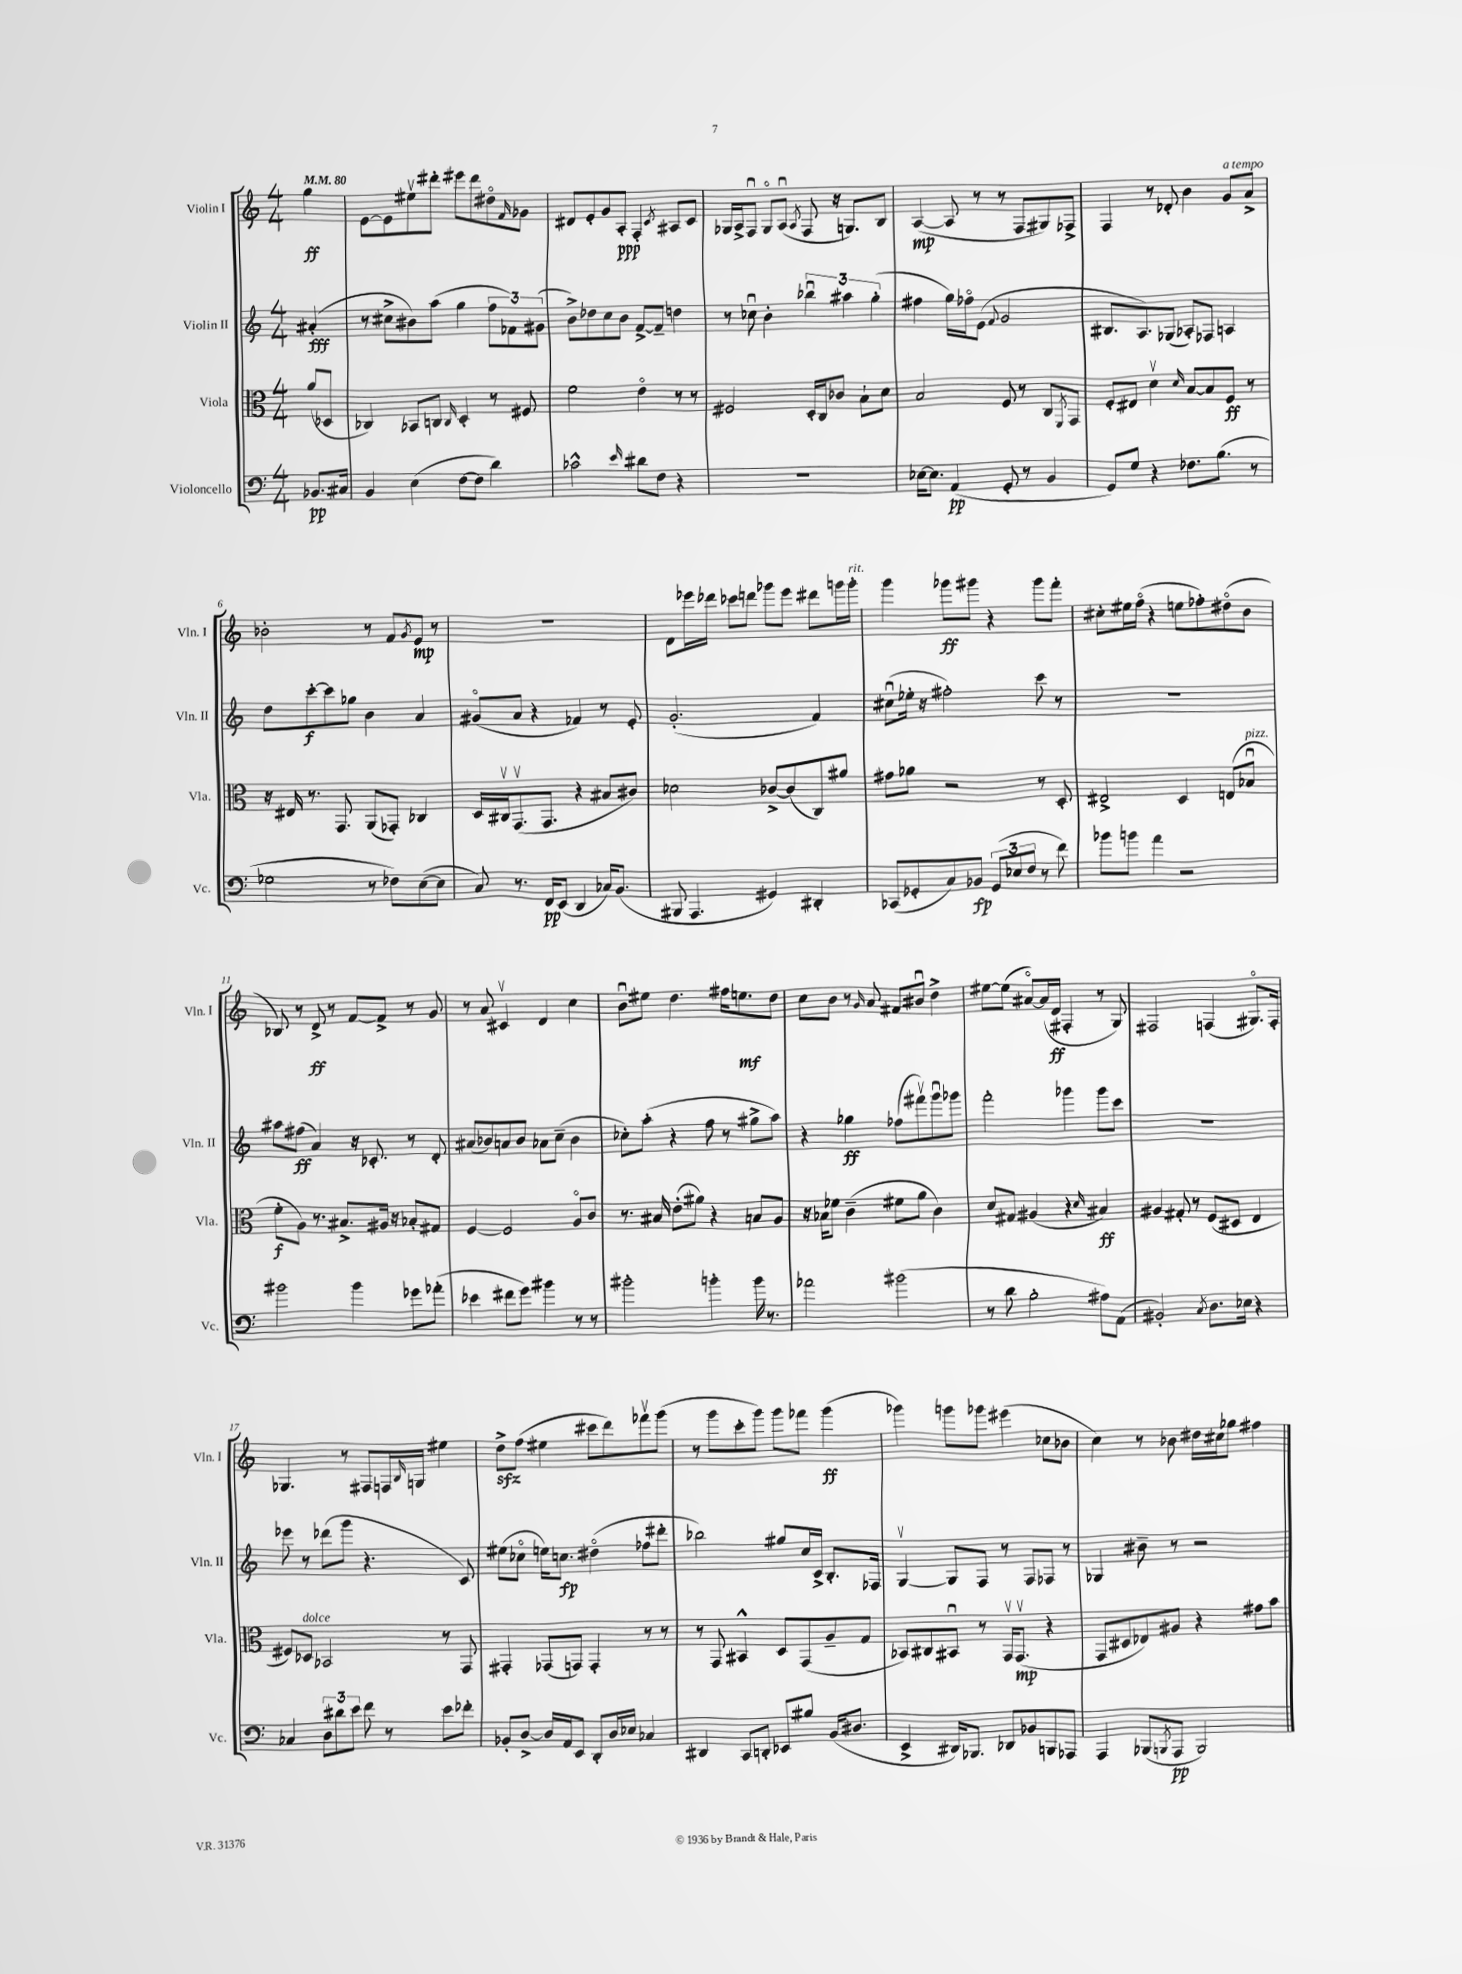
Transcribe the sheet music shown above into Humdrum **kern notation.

**kern	**kern	**kern	**kern
*staff4	*staff3	*staff2	*staff1
*clefF4	*clefC3	*clefG2	*clefG2
*k[]	*k[]	*k[]	*k[]
*M4/4	*M4/4	*M4/4	*M4/4
*MM80	*MM80	*MM80	*MM80
8.BB-	(8a	(4a#'	4gg
.	8D-	.	.
16C#	.	.	.
=	=	=	=
4BB	4C-)	8r	[8e
.	.	8cc#^	8e]
(4E	8BB-	8b#)	8ee#v
.	8C	(8aa	8ddd#'
.	16qqC	.	.
[8F	4D'	4gg	8eee#
8F]	.	.	8ddd#
4d)	8r	12ff	8dd#o
.	.	12f-)	.
.	.	.	16qqf
.	8F#	.	8g-
.	.	(12g#	.
=	=	=	=
2c-^^	2f	8b^)	8d#
.	.	8dd-	8e'
.	.	8cc	8g
.	.	8b	8A'
16qqe	.	.	.
8d#	4eo	[8f^	4F'
8F	.	8f~]	.
.	.	.	8qc
4r	8r	4dd	8A#
.	8r	.	8c
=	=	=	=
1r	2F#	8r	16G-
.	.	.	16A^
.	.	8cc-u	8Fu
.	.	4b'	8G-o
.	.	.	(8Au
.	.	.	8qA
.	16D'	6bb-u	8F
.	16C	.	.
.	8c-	.	16r
.	.	6aa#	.
.	.	.	8.G)
.	8B`	.	.
.	.	(6gg'	.
.	8d	.	8B
=	=	=	=
[16E-	2B	4ff#	([4A
8.E-]	.	.	.
(4AA	.	16gg)	8A]
.	.	16ff-o	.
.	.	(8e	8r
.	.	8qqf	.
8GG'	8F	2g	8r
8r	8r	.	8F
4BB	8C	.	8G#)
.	8qFF	.	.
.	8GG	.	8F-^
=	=	=	=
8GG)	8F'	8.B#	4F
8G	8E#	.	.
.	.	8.A)	.
4r	4dv	.	8r
.	.	(8G-	8d-'
.	16qqd	.	.
8.F-	[8B	8A-')	4b
.	8B]	8F-	.
(8.B	.	.	.
.	8F	4A	8g
8r	8r	.	8a^
=	=	=	=
2G-	16r	8dd	2b-'
.	16E#	.	.
.	8.r	[8ccc'	.
.	.	8ccc]	.
.	8.GG	.	.
.	.	8gg-	.
8r	(8AA	4b	8r
8F-)	8GG-')	.	8f
.	.	.	8qg
([8E	4C-	4a	8e
8E]	.	.	8r
=	=	=	=
8C)	16D	(8g#o	1r
.	16C#v	.	.
8.r	(8.GGv	8a	.
.	.	4r	.
16FF	8.GG	.	.
(8EE	.	.	.
4DD	4r	4f-)	.
16C-)	8B#	8r	.
(8.BB	.	.	.
.	8c#)	8e'	.
=	=	=	=
8BBB#	2d-	(2.g'	8d
4.AAA	.	.	16eee-
.	.	.	16ddd-
.	.	.	8ccc-
.	.	.	8ddd
4GG#)	[8c-^	.	8ggg-
.	(8c-]	.	8eee-
4DD#'	8C)	4f)	8ddd#
.	8a#	.	16ggg
.	.	.	16ggg'
=	=	=	=
(8CC-	8g#	(8cc#u	4ggg
8GG-'	8a-	16ee-'	.
.	.	16r	.
8C)	2r	2ff#')	8ggg-
8BB-	.	.	8ggg#
(12GG-	.	.	4r
12E-	.	.	.
12F	.	.	.
8r	8r	8ccc	8ggg#
8f)	8D'	8r	8fff'
=	=	=	=
8b-	2E#^	1r	8cc#'
8b	.	.	16ee#
.	.	.	(16ffo
4a	.	.	4r
2r	4D	.	8ee
.	.	.	8ff-')
.	(8E	.	(8dd#o
.	8B-u	.	8b
=	=	=	=
2b#	8f'	8aa#	8B-)
.	8A)	(8ff#	8r
.	8.r	4a)	8d^
.	.	.	8r
.	8.B#^	.	.
4b#	.	16r	[8f
.	.	8.c-'	.
.	16A#	.	8f^]
.	16r	.	.
8g-	8B-'	8r	8r
(8a-'	8G#	8d'	8g
=	=	=	=
4e-	[4F	(8a#	8r
.	.	8b-)	8a
8f#	2F]	8a	4c#v
8g)	.	8b-	.
4b#	.	8a-	4d
.	.	(8cc~	.
8r	8Ao	4b-	4cc
8r	8c	.	.
=	=	=	=
2b#'	8.r	8cc-')	8bu
.	.	(8aa'	8ee#
.	16B#	.	.
.	(8e'	4r	4.dd
.	8a#)	.	.
4b'	4r	8ff	.
.	.	8r	16ff#
.	.	.	8.ee
16b	8B	8gg#^	.
8.r	.	.	.
.	8A	8aa)	8dd
=	=	=	=
2a-	16r	4r	8cc
.	16B-	.	.
.	8f-	.	8b
.	(4c~	4gg-	8r
.	.	.	16qqg
.	.	.	8a
(2b#	8f#	(8ff-	8f#
.	8a	8fff#v)	8b#u
.	4c)	8gggu	4dd^
.	.	8ggg-	.
=	=	=	=
8r	8d	2fff'	[8ee#
8d	8G#	.	(8ee#]
2B'	(4A#	.	[8a#o)
.	.	.	(16a#]
.	.	.	16d
.	4r	4ggg-	4F#'
.	16qqd	.	.
8A#)	4B#)	8ggg-	8r
(8AA	.	8ccc	8G)
=	=	=	=
2BB#')	4A#	1r	2F#
.	8G#'	.	.
.	8r	.	.
8qC	.	.	.
8.D	(8F	.	(4F
.	8D#	.	.
16E-	.	.	.
4r	4E	.	8.G#o)
.	.	.	16F'
=	=	=	=
4C-	8F#)	8eee-	4.G-
.	8D-	8r	.
12D	2BB-	(8ddd-	.
12d#	.	.	.
.	.	8ggg	8r
12e	.	.	.
8f	.	4.r	8F#
8r	.	.	16F
.	.	.	16qqB
.	.	.	16G
8e	8r	.	4ee#
8f-'	8GG	8c)	.
=	=	=	=
8BB-'	4GG#'	(8ee#	8dd^
[8D^	.	8cc-o	(8ff
16D]	(8GG-	16ee)	4ee#
16AA	.	8.cc	.
8EE	8GG)	.	.
8DD'	4GG'	(4dd#o	8ccc#
16D	.	.	8ddd)
16E-	.	.	.
4C-	8r	8ff-	8fff-v
.	8r	8ddd#'	(8ggg
=	=	=	=
4DD#	8r	2bb-)	8r
.	8GG	.	8ggg
8CC	4BB#^^	.	8ccc'
8DD'	.	.	8ggg)
8EE-	8D	8gg#	8ggg
8B#	(8GG	16cc	8fff-
.	.	16c^	.
(16BB	8A~	8.B'	(4ggg
8.D#	.	.	.
.	8G	.	.
.	.	16F-	.
=	=	=	=
4EE^	8BB-)	[4Gv	4ggg-)
.	8C#	.	.
16DD#)	8BB#u	8G]	8ggg
8.BBB-	.	.	.
.	8r	8F	8ggg-
8DD-	16GGv	8r	(4eee#
.	(8.GGv	.	.
8BB-	.	8F	.
8BBB	4r	8F-	8cc-
8AAA-	.	8r	8b-
=	=	=	=
4AAA	8GG	4G-	4cc)
.	8D#	.	.
(8BBB-	8E-)	8b#~	8r
8qBBB	.	.	.
8AAA	8A#	8r	8b-
2BBB)	4r	2r	16dd#
.	.	.	16cc#
.	.	.	8gg-
.	8g#	.	4ff#
.	8b	.	.
==	==	==	==
*-	*-	*-	*-
